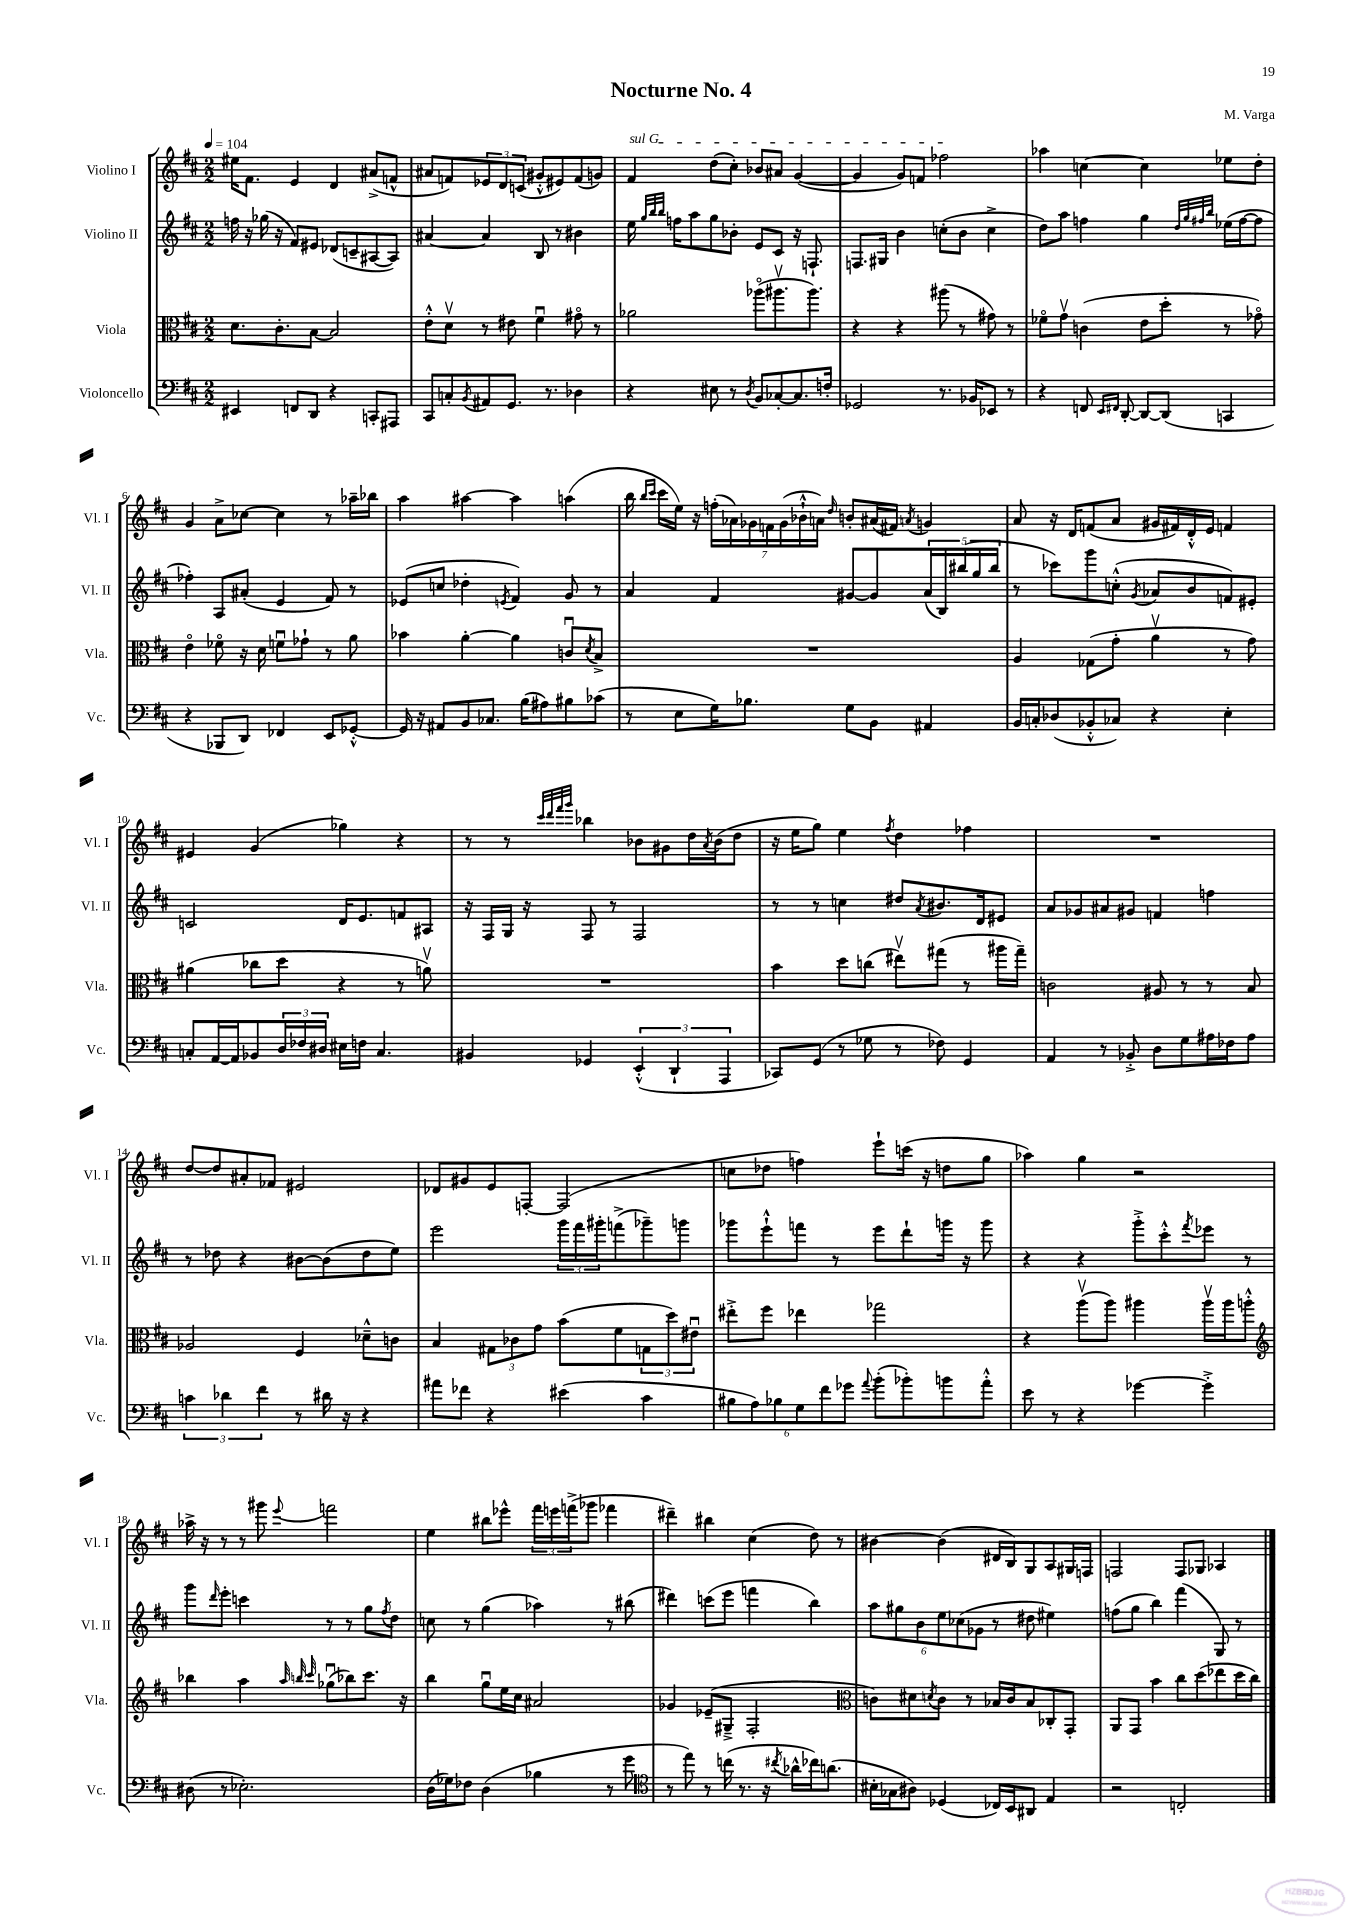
\header { title = "Nocturne No. 4" composer = "M. Varga" }
<<
\new StaffGroup <<
\new Staff = "s0" \with { instrumentName = "Violino I" shortInstrumentName = "Vl. I" } {
    \clef treble \key d \major \numericTimeSignature \time 2/2 \tempo 4 = 104
    eis''16 fis'8. e'4 d'4 ais'8->( f'8-^ |
    ais'8 f'8) \tuplet 3/2 { ees'8 d'8 c'8( } gis'8-.-^ eis'8) f'8( g'8) |
    \once \override TextSpanner.bound-details.left.text = \markup { \italic "sul G" } fis'4\startTextSpan d''8( cis''8-.) bes'8 ais'8 g'4~( |
    g'4 g'8) f'8 fes''2\stopTextSpan |
    aes''4 c''4~ c''4 ees''8 d''8-. |
    g'4 a'8-> ces''8~ ces''4 r8 aes''16-- bes''16 |
    a''4 ais''4~ ais''4 a''4( |
    b''16 \grace { b''16 cis'''16 } cis'''16 e''16) r16 \tuplet 7/4 { f''16-.( aes'16) ges'16 f'16 ges'16( bes'16-!-^ a'16) } \grace { d''16 } b'8-. ais'16( fis'16) \acciaccatura { a'8 } g'4 |
    a'8 r16 d'16 f'8( a'8 gis'16 fis'16) d'16-.-^ e'16 f'4 |
    eis'4 g'4( ges''4) r4 |
    r8 r8 \grace { cis'''32 d'''32 fis'''32 g'''32 } bes''4 bes'8 gis'8 d''16 \acciaccatura { a'8 } bes'16( d''8 |
    r16 e''16 g''8) e''4 \acciaccatura { fis''8 } d''4 fes''4 |
    R1 |
    d''8~ d''8 ais'8-. fes'8 eis'2 |
    des'8 gis'8 e'8 f8~-. f2( |
    c''8 des''8 f''4) e'''8-! c'''16( r16 d''8 g''8 |
    aes''4) g''4 r2 |
    aes''16-> r16 r8 r8 gis'''8 \appoggiatura { e'''8 } f'''2 |
    e''4 bis''8 ees'''8-^ \tuplet 3/2 { fis'''16 e'''16 f'''16->( } ges'''8 fes'''4 |
    dis'''4--) bis''4 cis''4( d''8) r8 |
    bis'4~ bis'4( dis'16 b16) g8 a8 gis16 f16 |
    f2 f8 ges8 aes4 \bar "|." |
}
\new Staff = "s1" \with { instrumentName = "Violino II" shortInstrumentName = "Vl. II" } {
    \clef treble \key d \major \numericTimeSignature \time 2/2
    f''16 r16 ges''16( r16 fis'8) eis'8 des'8( c'8-- ais8~ ais8) |
    ais'4~ ais'4 b8 r8 bis'4 |
    e''16 \grace { g''32 b''32 b''32 } f''16 a''8 g''8 bes'8-. e'8 cis'8 r16 f8.-! |
    f8. gis16 b'4 c''8-.( b'8 c''4-> |
    d''8) a''8 f''4 g''4 \grace { d''32 g''32 fis''32 b''32 } ees''16( fis''16~ fis''8 |
    fes''4-.) a8 ais'8-.( e'4 fis'8) r8 |
    ees'8( c''8 des''4-. \acciaccatura { e'8 } fis'4) g'8 r8 |
    a'4 fis'4 gis'8~ gis'8 \tuplet 5/4 { a'16( b16) bis''16( g''16 bis''16 } |
    r8 ces'''8) g'''8 c''8-.-^( \acciaccatura { g'8 } aes'8 b'8 f'8) eis'8-. |
    c'2 d'16 e'8. f'8 ais8 |
    r16 fis16 g16 r16 fis8 r8 fis2 |
    r8 r8 c''4 dis''8 \acciaccatura { a'8 } bis'8. d'16 eis'8 |
    a'8 ges'8 ais'8 gis'8 f'4 f''4 |
    r8 des''8 r4 bis'8~ bis'8( des''8 e''8) |
    e'''2 \tuplet 3/2 { g'''16 fis'''16 gis'''16-. } f'''8->( ges'''8--) g'''8 |
    ges'''8 e'''8-!-^ f'''8 r8 e'''8 d'''8-! g'''16 r16 g'''8 |
    r4 r4 g'''8-.-> cis'''8-.-^ \acciaccatura { fis'''8 } ees'''8 r8 |
    g'''8 \grace { d'''16 } e'''8-. c'''4 r8 r8 g''8 \acciaccatura { fis''8 } d''8 |
    c''8 r8 g''4( aes''4) r8 bis''8( |
    dis'''4) c'''8( e'''8 f'''4 b''4) |
    \tuplet 6/4 { a''8 gis''8 b'8 e''8 ces''8( ges'8 } r8 dis''8 eis''4) |
    f''8( g''8 b''4) fis'''4( g8) r8 \bar "|." |
}
\new Staff = "s2" \with { instrumentName = "Viola" shortInstrumentName = "Vla." } {
    \clef alto \key d \major \numericTimeSignature \time 2/2
    d'8. cis'8.-. b8~ b2 |
    e'8-.-^ d'8\upbow r8 eis'8 fis'4\downbow gis'8\flageolet r8 |
    aes'2 aes''8\flageolet( ais''8.\upbow ais''8.) |
    r4 r4 ais''8( r8 gis'8) r8 |
    fes'8\flageolet g'8\upbow c'4( e'8 d''8-. r8 ges'8\flageolet) |
    e'4\flageolet fes'8\flageolet r16 d'16 f'8\downbow ges'8-! r8 a'8 |
    bes'4 a'4~-. a'4 c'8\downbow \acciaccatura { d'8 } b8-> |
    R1 |
    a4 ges8( g'8-. a'4\upbow r8 g'8) |
    ais'4( ces''8 d''8 r4 r8 a'8\upbow) |
    R1 |
    b'4 d''8 c''8( eis''8\upbow) gis''8( r8 ais''16 gis''16--) |
    c'2 ais8 r8 r8 b8 |
    aes2 fis4 des'8---^ c'8 |
    b4 \tuplet 3/2 { gis8 ces'8 g'8 } b'8( fis'8 \tuplet 3/2 { g8 d''8) eis'8\downbow } |
    eis''8-.-> fis''8 ees''4 ges''2 |
    r4 a''8\upbow( a''8) ais''4 ais''16\upbow ais''16 a''8-.-^ |
    \clef treble bes''4 a''4 \grace { a''32 b''32 cis'''32 } ges''8\downbow( bes''8) cis'''8. r16 |
    b''4 g''8\downbow e''16 cis''16 ais'2 |
    ges'4 ees'8--( gis8---> fis2-. |
    \clef alto c'8) dis'8 \acciaccatura { d'8 } c'8 r8 bes16 c'16 bes8 ces8-. g,8-. |
    a,8 g,8 b'4 cis''8 d''8( ees''8 d''16 cis''16) \bar "|." |
}
\new Staff = "s3" \with { instrumentName = "Violoncello" shortInstrumentName = "Vc." } {
    \clef bass \key d \major \numericTimeSignature \time 2/2
    eis,4 f,8 d,8 r4 c,8-. ais,,8 |
    cis,8 c8-. \acciaccatura { b,8 } ais,8 g,8. r8. des4 |
    r4 eis8 r8 \acciaccatura { d8 } b,8 ces8~-. ces8. f16-. |
    ges,2 r8. bes,16 ees,8 r8 |
    r4 f,8 \grace { e,16 fis,16 } d,8~-. d,8~ d,8( c,4 |
    r4 bes,,8 d,8) fes,4 e,8 ges,8~-.-^ |
    ges,16 r16 ais,8 b,8 ces8. b16( ais8) bis8 ces'8( |
    r8 e8 g16) bes8. g8 b,8 ais,4 |
    b,16 c16-. des8( bes,8-.-^ ces8) r4 e4-. |
    c8-. a,16~ a,16 bes,8 \tuplet 3/2 { d16 fes16 dis16 } eis16 f16 c4. |
    bis,4 ges,4 \tuplet 3/2 { e,4-.-^( d,4-! a,,4 } |
    ces,8) g,8( r8 ges8 r8 fes8) g,4 |
    a,4 r8 bes,8-.-> d8 g8 ais16 fes16 ais8 |
    \tuplet 3/2 { c'4 des'4 fis'4 } r8 dis'16 r16 r4 |
    ais'8 fes'8 r4 eis'4( cis'4 |
    \tuplet 6/4 { bis8 a8) bes8 g8 fis'8 ges'8 } \appoggiatura { a'8 } b'8-.( bes'8-.) b'8 a'8-.-^ |
    e'8 r8 r4 ges'4~ ges'4-.-> |
    dis8( r8 ees2.-.) |
    d16( ges16) fes8 d4( bes4 r8 g'8 |
    \clef tenor r8 e''8) r8 c''16( r8. r16 \acciaccatura { cis''8 } aes'16-^ ces''16) a'8.( |
    bis16-. ges16 ais8) des4( ces16) b,16 ais,8 e4 |
    r2 c2-. \bar "|." |
}
>>
>>
